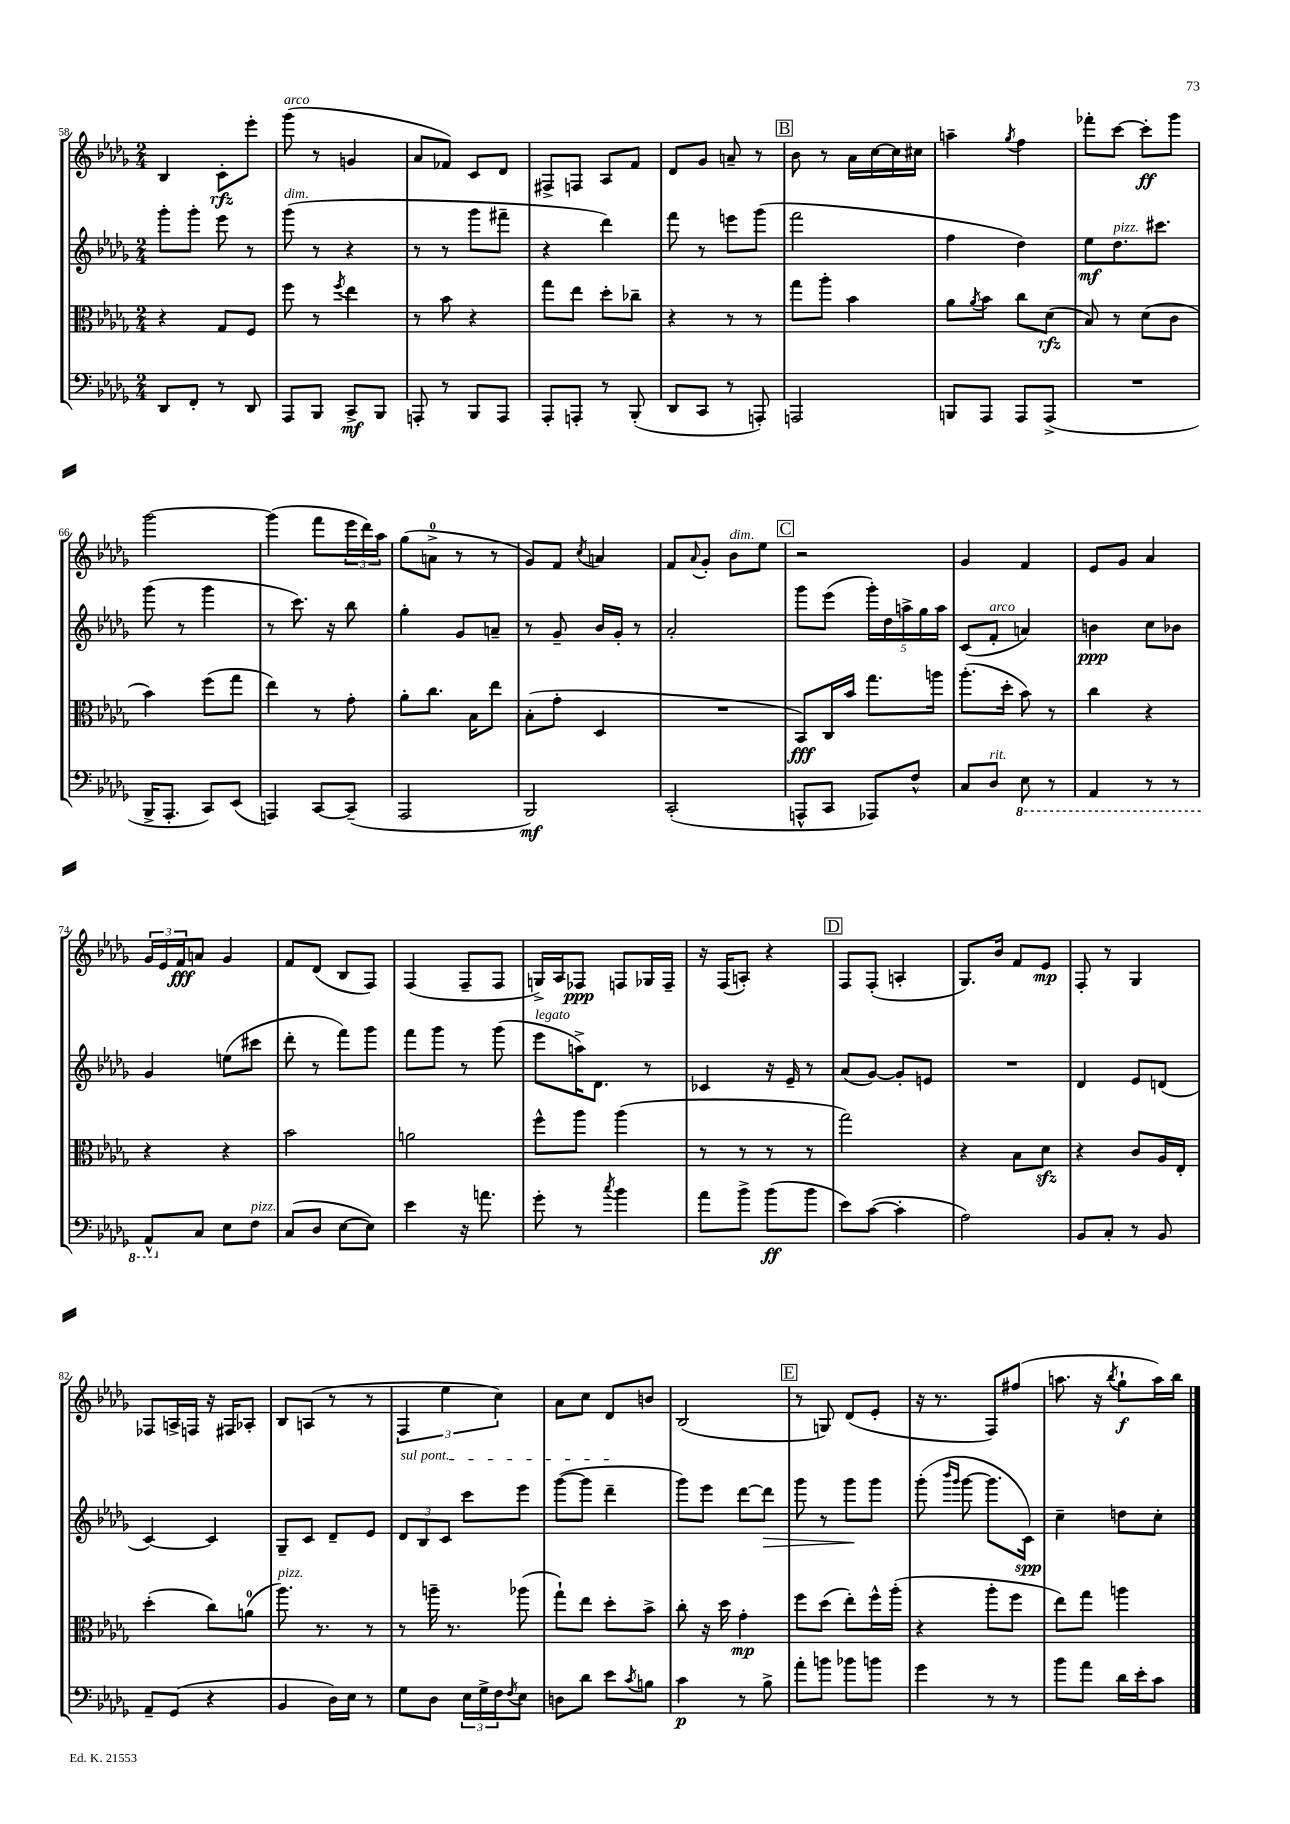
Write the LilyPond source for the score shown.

<<
\new StaffGroup <<
\new Staff = "s0" {
    \clef treble \key des \major \numericTimeSignature \time 2/4
    bes4 c'8-.\rfz ees'''8-. |
    ges'''8^\markup { \italic "arco" }( r8 g'4 |
    aes'8 fes'8) c'8 des'8 |
    fis8-> f8 aes8 f'8 |
    des'8 ges'8 a'8-- r8 |
    \mark \markup { \box "B" } bes'8 r8 aes'16 c''16~ c''16 cis''16 |
    a''4-- \acciaccatura { ges''8 } f''4 |
    fes'''8-. c'''8~ c'''8-.\ff ges'''8 |
    ges'''2~ |
    ges'''4( f'''8 \tuplet 3/2 { ees'''16 des'''16) aes''16 } |
    ges''8( a'8-0-> r8 r8 |
    ges'8) f'8 \acciaccatura { c''8 } a'4 |
    f'8 \appoggiatura { aes'8 } ges'8-. bes'8^\markup { \italic "dim." } ees''8 |
    \mark \markup { \box "C" } r2 |
    ges'4 f'4 |
    ees'8 ges'8 aes'4 |
    \tuplet 3/2 { ges'16 ees'16 f'16\fff } a'8 ges'4 |
    f'8 des'8( bes8 f8) |
    f4( f8-- f8 |
    g16->) aes16 fes8\ppp f8 ges16 f16-- |
    r16 f16( a8-.) r4 |
    \mark \markup { \box "D" } f8 f8-.( a4-. |
    ges8.) bes'16 f'8 ees'8\mp |
    f8-. r8 ges4 |
    fes8 a16-> f16 r16 fis16 aes8-. |
    bes8 a8( r8 r8 |
    \tuplet 3/2 { f4 ees''4 c''4) } |
    aes'8 c''8 des'8 b'8 |
    bes2( |
    \mark \markup { \box "E" } r8 g8) des'8( ees'8-. |
    r16 r8. f8) fis''8( |
    a''8. r16 \acciaccatura { bes''8 } ges''8-!\f a''16) bes''16 \bar "|." |
}
\new Staff = "s1" {
    \clef treble \key des \major \numericTimeSignature \time 2/4
    ges'''8-. ges'''8-. ees'''8 r8 |
    ges'''8^\markup { \italic "dim." }( r8 r4 |
    r8 r8 ges'''8 fis'''8-- |
    r4 des'''4) |
    f'''8 r8 e'''8 ges'''8( |
    \mark \markup { \box "B" } f'''2 |
    f''4 des''4) |
    ees''8\mf des''8.^\markup { \italic "pizz." } cis'''8. |
    ges'''8( r8 ges'''4 |
    r8 c'''8.) r16 bes''8 |
    ges''4-. ges'8 a'8-- |
    r8 ges'8-- bes'16 ges'16-. r8 |
    aes'2-. |
    \mark \markup { \box "C" } ges'''8 ees'''8( \tuplet 5/4 { ges'''16-.) des''16 a''16-> ges''16 a''16 } |
    c'8( f'8-.^\markup { \italic "arco" } a'4) |
    b'4\ppp c''8 bes'8 |
    ges'4 e''8( cis'''8 |
    des'''8-. r8 f'''8) ges'''8 |
    f'''8 ges'''8 r8 ges'''8( |
    ees'''8^\markup { \italic "legato" } a''16->) des'8. r8 |
    ces'4 r16 ees'16-- r8 |
    \mark \markup { \box "D" } aes'8( ges'8~) ges'8-. e'8 |
    R2 |
    des'4 ees'8 d'8( |
    c'4~) c'4 |
    ges8-- c'8 des'8-- ees'8 |
    \tuplet 3/2 { \once \override TextSpanner.bound-details.left.text = \markup { \italic "sul pont." } des'8\startTextSpan bes8 c'8 } c'''8 ees'''8 |
    ges'''8~( ges'''8 des'''4--\stopTextSpan |
    ges'''8) ees'''8 des'''8~ des'''8\> |
    \mark \markup { \box "E" } ges'''8 r8 ges'''8\! ges'''8 |
    ges'''8-.( \grace { bes'''16 ges'''16 } ges'''8~ ges'''8. c'16\spp) |
    c''4-- d''8 c''8-. \bar "|." |
}
\new Staff = "s2" {
    \clef alto \key des \major \numericTimeSignature \time 2/4
    r4 ges8 f8 |
    f''8 r8 \acciaccatura { f''8 } ees''4 |
    r8 bes'8 r4 |
    ges''8 ees''8 des''8-. ces''8-- |
    r4 r8 r8 |
    \mark \markup { \box "B" } ges''8 aes''8-. bes'4 |
    aes'8 \acciaccatura { aes'8 } bes'8 c''8 des'8\rfz( |
    bes8) r8 des'8( c'8 |
    bes'4) f''8( ges''8 |
    ees''4) r8 ges'8-. |
    aes'8-. c''8. bes16 ees''8 |
    bes8-.( ges'8-. des4 |
    R2 |
    \mark \markup { \box "C" } bes,8\fff) c16 bes'16 ges''8. a''16 |
    aes''8.-.( des''16-. bes'8) r8 |
    c''4 r4 |
    r4 r4 |
    bes'2 |
    a'2 |
    f''8-^ aes''8 aes''4( |
    r8 r8 r8 r8 |
    \mark \markup { \box "D" } ges''2) |
    r4 bes8 des'8\sfz |
    r4 c'8 aes16 ees16-. |
    des''4-.( c''8) a'8-0( |
    aes''8.^\markup { \italic "pizz." }) r8. r8 |
    r8 a''16-- r8. aes''8( |
    ges''8-!) ees''8 des''8-. bes'8-> |
    c''8-. r16 des''16 ges'4-.\mp |
    \mark \markup { \box "E" } f''8 des''8( ees''8-.) f''16-^ aes''16-.( |
    r4 aes''8-. f''8 |
    ees''8) ges''8 a''4 \bar "|." |
}
\new Staff = "s3" {
    \clef bass \key des \major \numericTimeSignature \time 2/4
    des,8 f,8-. r8 des,8 |
    aes,,8 bes,,8 c,8->\mf bes,,8 |
    a,,8-. r8 bes,,8 a,,8 |
    aes,,8-. a,,8-. r8 bes,,8-.( |
    des,8 c,8 r8 a,,8-.) |
    \mark \markup { \box "B" } a,,2 |
    b,,8 aes,,8 aes,,8 aes,,8->( |
    R2 |
    bes,,16-> aes,,8.-. c,8) ees,8( |
    a,,4) c,8~ c,8--( |
    aes,,2 |
    bes,,2\mf) |
    c,2-.( |
    \mark \markup { \box "C" } a,,8-^ c,8 aes,,8) f8-^ |
    c8 des8^\markup { \italic "rit." } \ottava #-1 ees,8 r8 |
    aes,,4 r8 r8 |
    aes,,8-^ \ottava #0 c8 ees8 f8^\markup { \italic "pizz." } |
    c8( des8 ees8~ ees8) |
    ees'4 r16 a'8. |
    ges'8-. r8 \acciaccatura { c''8 } bes'4 |
    aes'8 bes'8-> bes'8\ff( bes'8 |
    \mark \markup { \box "D" } ees'8) c'8~( c'4-. |
    aes2) |
    bes,8 c8-. r8 bes,8 |
    aes,8-- ges,8( r4 |
    bes,4 des16) ees16 r8 |
    ges8 des8 \tuplet 3/2 { ees16 ges16-> f16 } \acciaccatura { f8 } ees8 |
    d8 des'8 ees'8 \acciaccatura { c'8 } b8 |
    c'4\p r8 bes8-> |
    \mark \markup { \box "E" } aes'8-. b'8 bes'8 b'8 |
    ges'4 r8 r8 |
    bes'8 aes'8 des'16 ees'16-. c'8 \bar "|." |
}
>>
>>
\layout { \context { \Score currentBarNumber = #58 } }
